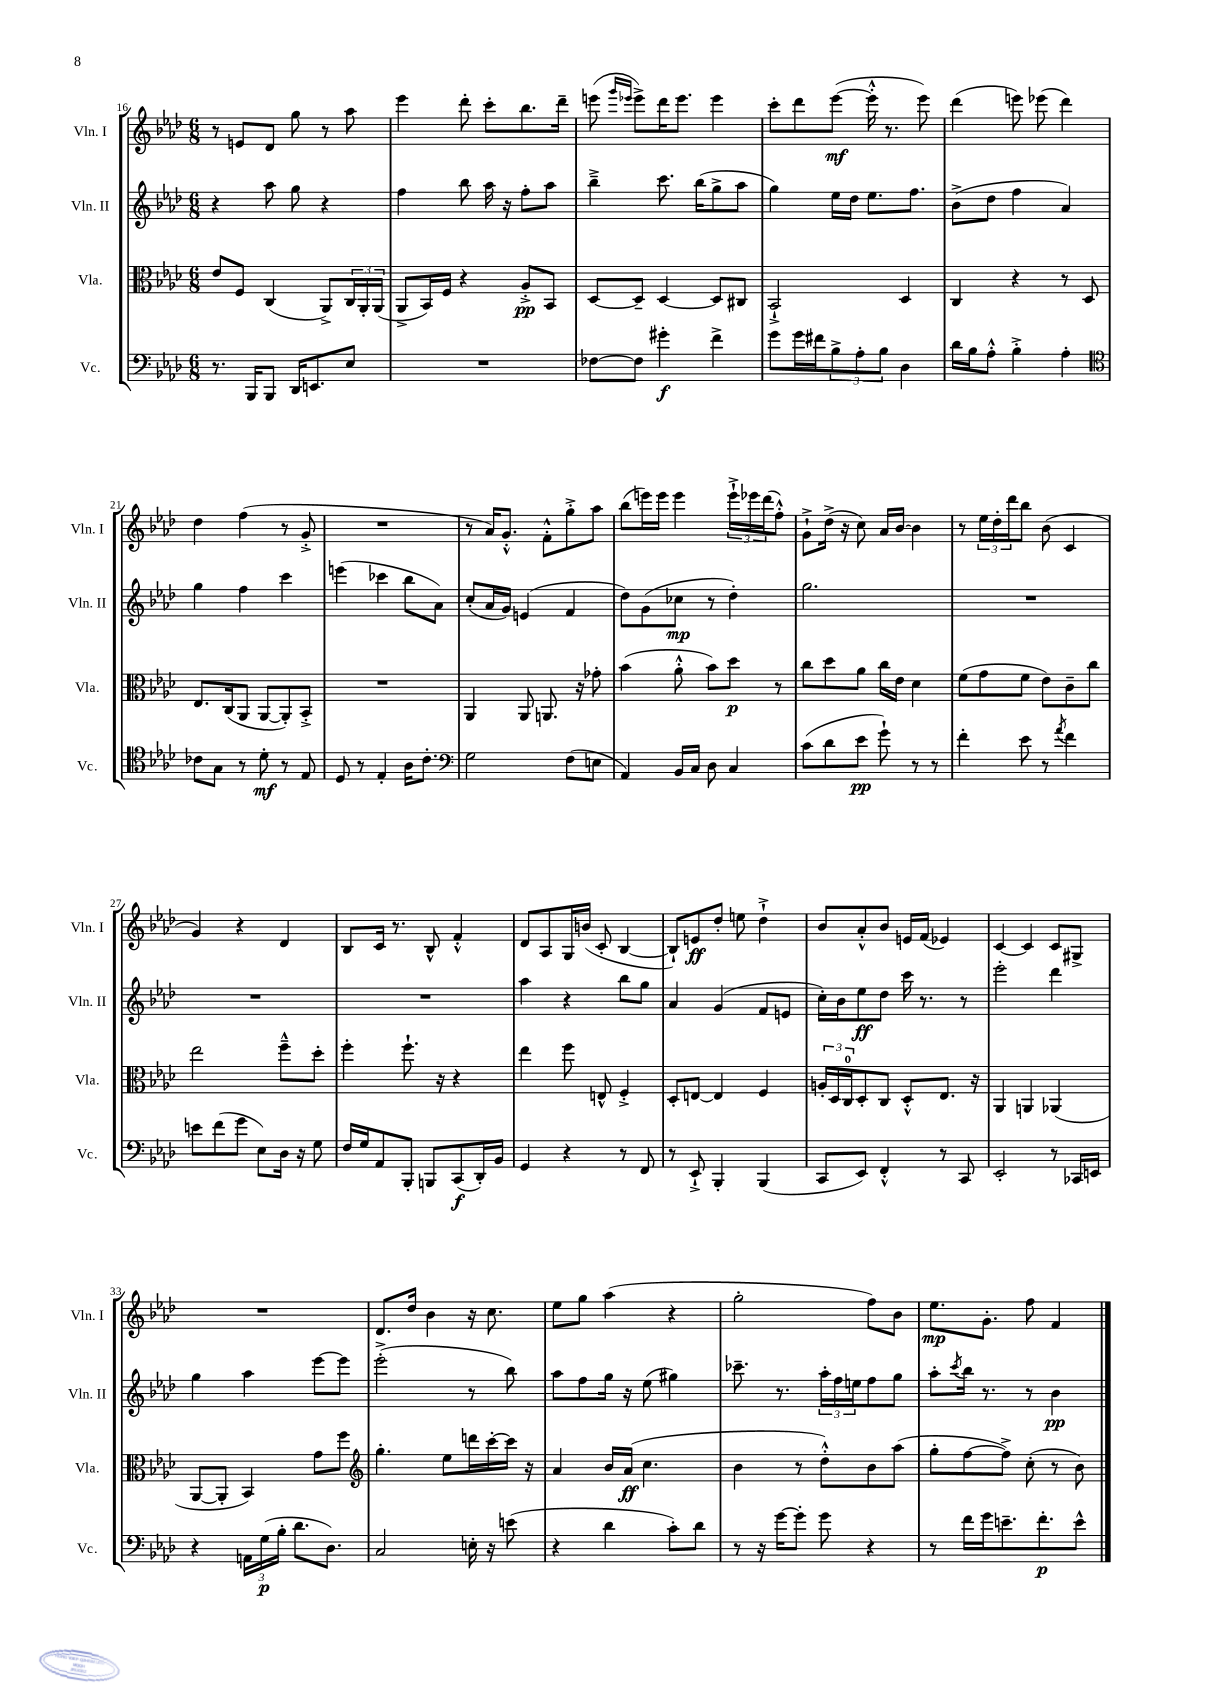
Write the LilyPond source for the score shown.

<<
\new StaffGroup <<
\new Staff = "s0" \with { instrumentName = "Vln. I" shortInstrumentName = "Vln. I" } {
    \clef treble \key aes \major \numericTimeSignature \time 6/8
    r8 e'8 des'8 g''8 r8 aes''8 |
    ees'''4 des'''8-. c'''8-. bes''8. des'''16-- |
    e'''8( \grace { g'''16 ees'''16 } ees'''8->) des'''16 ees'''8. ees'''4 |
    c'''8-. des'''8 ees'''8~\mf( ees'''16-.-^ r8. ees'''8) |
    des'''4( e'''8) ees'''8( des'''4) |
    des''4 f''4( r8 g'8-.-> |
    R2. |
    r8 aes'16) g'8.-.-^ f'8-.-^ g''8-.-> aes''8 |
    bes''8( e'''16) e'''16 e'''4 \tuplet 3/2 { e'''16-!-> ees'''16 des'''16( } f''8-.-^) |
    g'8-!-> des''16->( r16 c''8) aes'16 bes'16~ bes'4 |
    r8 \tuplet 3/2 { ees''16 des''16-. des'''16 } bes''8 bes'8( c'4 |
    g'4) r4 des'4 |
    bes8 c'16 r8. bes8-^ f'4-.-^ |
    des'8 aes8 g16 b'16( c'8-. bes4~ |
    bes8-!) e'8\ff des''8-. e''8 des''4-!-> |
    bes'8 aes'8-.-^ bes'8 e'16 f'16( ees'4) |
    c'4~ c'4 c'8 gis8-> |
    R2. |
    des'8. des''16 bes'4 r16 c''8. |
    ees''8 g''8 aes''4( r4 |
    g''2-. f''8) bes'8 |
    ees''8.\mp g'8.-. f''8 f'4 \bar "|." |
}
\new Staff = "s1" \with { instrumentName = "Vln. II" shortInstrumentName = "Vln. II" } {
    \clef treble \key aes \major \numericTimeSignature \time 6/8
    r4 aes''8 g''8 r4 |
    f''4 bes''8 aes''16 r16 f''8-. aes''8 |
    bes''4---> c'''8. bes''16( g''8-> aes''8 |
    g''4) ees''16 des''16 ees''8. f''8. |
    bes'8->( des''8 f''4 aes'4) |
    g''4 f''4 c'''4 |
    e'''4( ces'''4 bes''8 aes'8) |
    c''8-.( aes'16 g'16) e'4( f'4 |
    des''8) g'8( ces''8\mp r8 des''4-.) |
    g''2. |
    R2. |
    R2. |
    R2. |
    aes''4 r4 bes''8 g''8 |
    aes'4 g'4( f'8 e'8 |
    c''16-.) bes'16 ees''8\ff des''8 c'''16 r8. r8 |
    ees'''2-. des'''4 |
    g''4 aes''4 ees'''8~ ees'''8 |
    ees'''2-.->( r8 bes''8) |
    aes''8 f''8 g''16 r16 ees''8( gis''4) |
    ces'''8.-- r8. \tuplet 3/2 { aes''16-. f''16 e''16 } f''8 g''8 |
    aes''8-. \acciaccatura { c'''8 } bes''16 r8. r8 bes'4\pp \bar "|." |
}
\new Staff = "s2" \with { instrumentName = "Vla." shortInstrumentName = "Vla." } {
    \clef alto \key aes \major \numericTimeSignature \time 6/8
    ees'8 f8 c4( aes,8->) \tuplet 3/2 { c16 aes,16-. aes,16( } |
    aes,8-> bes,16) f16 r4 aes8-.->\pp bes,8 |
    des8~ des8-- des4~ des8 cis8 |
    bes,2-!-> des4 |
    c4 r4 r8 des8 |
    ees8. c16( aes,8 aes,8~ aes,8-.) bes,8-.-> |
    R2. |
    aes,4 aes,8 a,8. r16 ges'8-. |
    bes'4( aes'8-.-^ bes'8) des''8\p r8 |
    c''8 des''8 aes'8 c''16 ees'16 des'4 |
    f'8( g'8 f'8 ees'8) c'8-- c''8 |
    ees''2 f''8---^ des''8-. |
    f''4-. f''8.-! r16 r4 |
    ees''4 f''8 e8-^ f4-.-> |
    des8-. e8~ e4 f4 |
    \tuplet 3/2 { a16-. des16 c16-0 } des8-. c8 des8-.-^ ees8. r16 |
    aes,4 a,4 aes,4( |
    aes,8~ aes,8-. bes,4) g'8 f''8 |
    \clef treble g''4.-. ees''8 d'''16 c'''16~-. c'''16 r16 |
    aes'4 bes'16 aes'16\ff( c''4. |
    bes'4 r8 des''8-.-^) bes'8 aes''8( |
    g''8-. f''8~ f''8->) c''8-.( r8 bes'8) \bar "|." |
}
\new Staff = "s3" \with { instrumentName = "Vc." shortInstrumentName = "Vc." } {
    \clef bass \key aes \major \numericTimeSignature \time 6/8
    r8. bes,,16 bes,,8 des,16 e,8. ees8 |
    R2. |
    fes8~ fes8 gis'4-.\f f'4-> |
    g'8 g'16 fis'16 \tuplet 3/2 { bes8-> aes8-. bes8 } des4 |
    des'16 bes16 aes8-.-^ bes4-.-> aes4-. |
    \clef tenor ces'8 g8 r8 des'8-.\mf r8 ees8 |
    des8 r8 ees4-. aes16 c'8.-. |
    \clef bass g2 f8( e8 |
    aes,4) bes,16 c16 des8 c4 |
    c'8( des'8 ees'8\pp g'8-!) r8 r8 |
    f'4-. ees'8 r8 \acciaccatura { aes'8 } f'4 |
    e'8 f'8( g'8 ees8) des16 r16 g8 |
    f16 g16 aes,8 bes,,8-. b,,8 c,8\f( des,16-.) bes,16 |
    g,4 r4 r8 f,8 |
    r8 ees,8-!-> bes,,4-. bes,,4( |
    c,8 ees,8) f,4-.-^ r8 c,8 |
    ees,2-. r8 ces,16 e,16 |
    r4 \tuplet 3/2 { a,16 g16\p( bes16-. } des'8. des8.) |
    c2 e16-. r16 e'8( |
    r4 des'4 c'8-.) des'8 |
    r8 r16 g'16~ g'8-. g'8 r4 |
    r8 f'16 g'16 e'8.-- f'8.-.\p e'8-^ \bar "|." |
}
>>
>>
\layout { \context { \Score currentBarNumber = #16 } }
